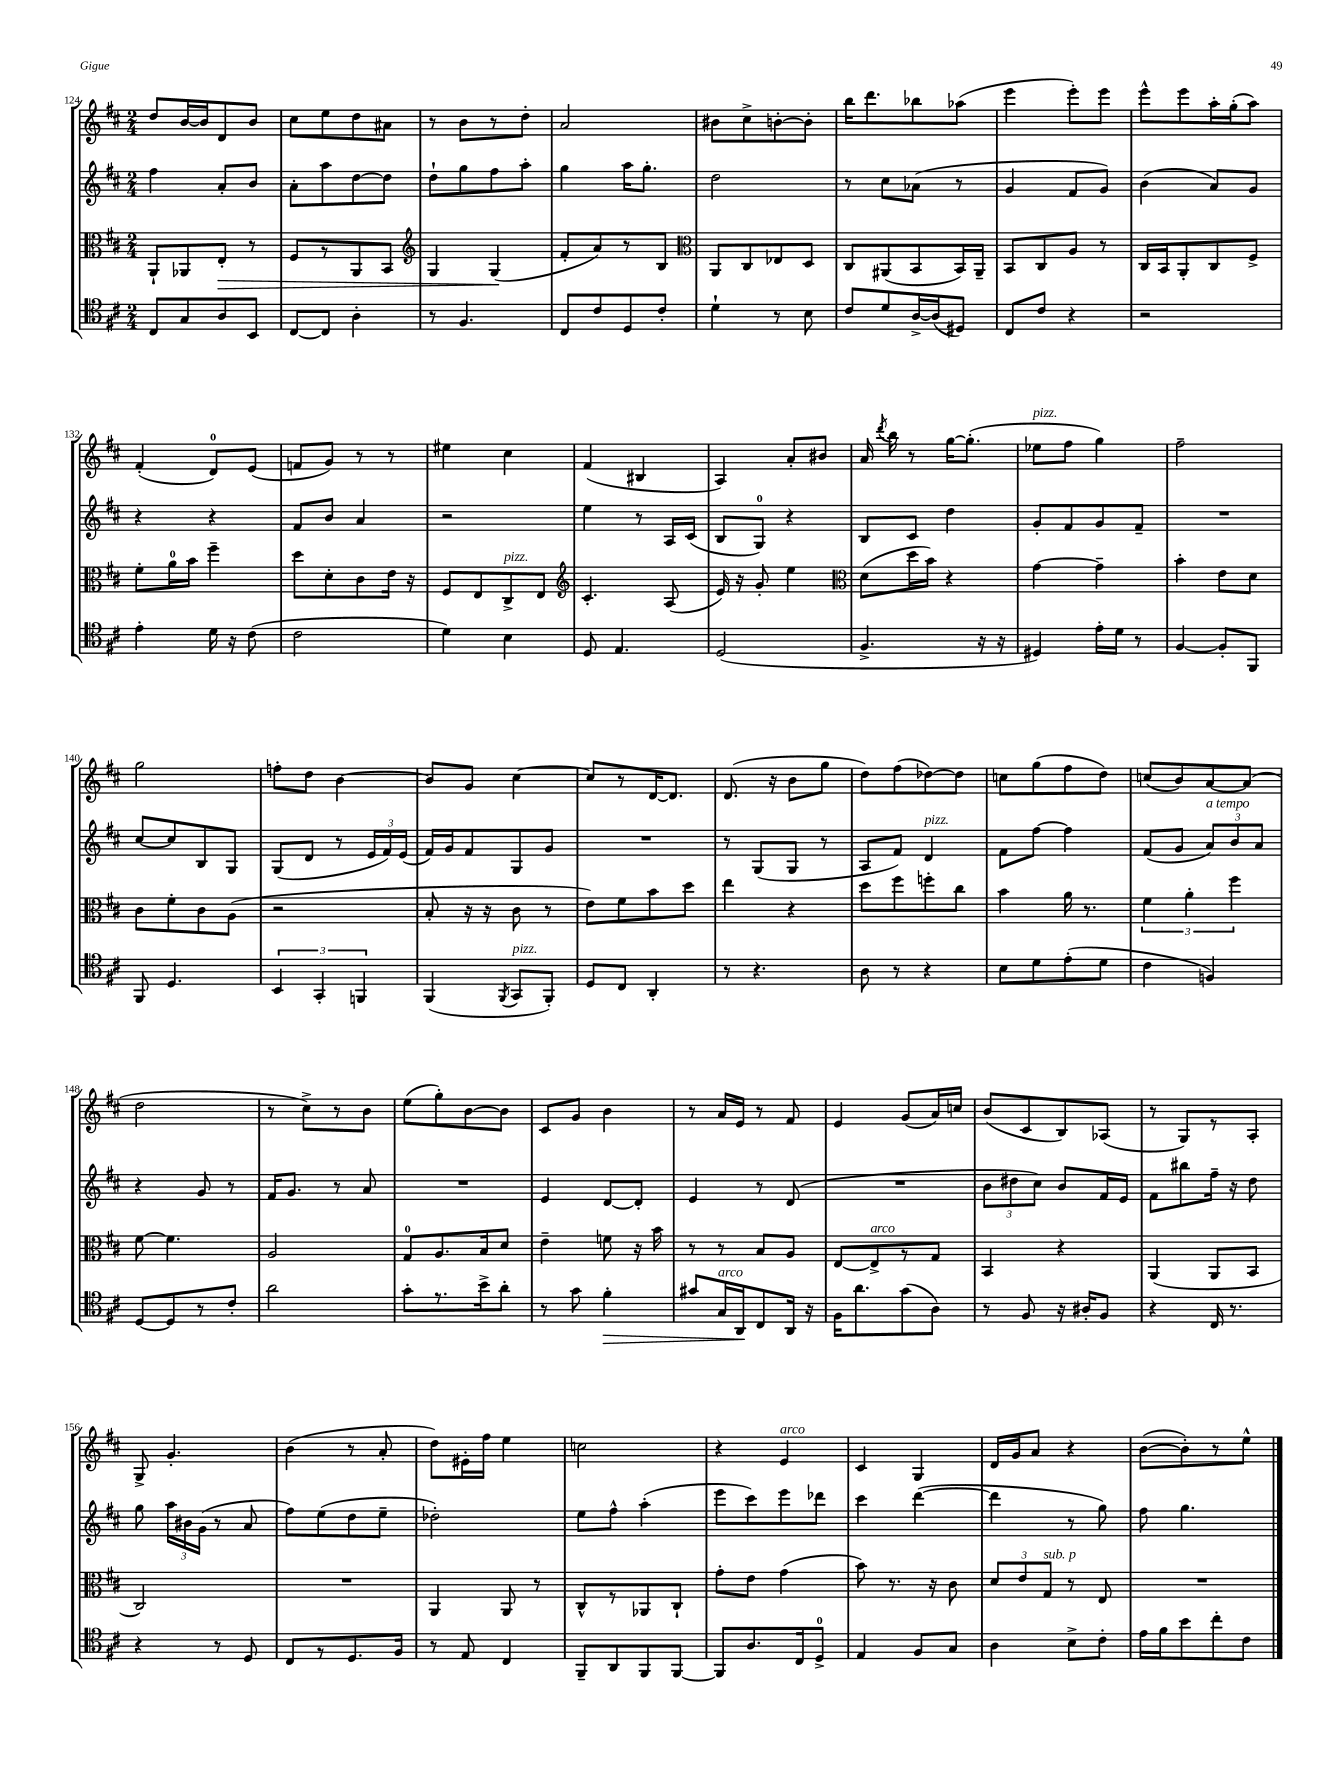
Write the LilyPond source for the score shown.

<<
\new StaffGroup <<
\new Staff = "s0" {
    \clef treble \key d \major \numericTimeSignature \time 2/4
    \autoBeamOff d''8[ b'16~ b'16 d'8 b'8] |
    cis''8[ e''8 d''8 ais'8] |
    r8 b'8[ r8 d''8]-. |
    a'2 |
    bis'8[ cis''8-> b'8~-. b'8]-. |
    b''16[ d'''8. bes''8 aes''8]( |
    e'''4 e'''8[-.) e'''8] |
    e'''8[-^ e'''8 a''16-. g''16-.( a''8]) |
    fis'4-.( d'8[-0) e'8]( |
    f'8[ g'8]) r8 r8 |
    eis''4 cis''4 |
    fis'4( bis4 |
    a4) a'8[-. bis'8] |
    a'16 \acciaccatura { d'''8 } b''16 r8 g''16[~ g''8.]-.( |
    ees''8[^\markup { \italic "pizz." } fis''8] g''4) |
    fis''2-- |
    g''2 |
    f''8[-. d''8] b'4~ |
    b'8[ g'8] cis''4~ |
    cis''8[ r8 d'16~ d'8.] |
    d'8.( r16 b'8[ g''8] |
    d''8[) fis''8( des''8~) des''8] |
    c''8[ g''8( fis''8 d''8]) |
    c''8[( b'8) a'8~ a'8]( |
    d''2 |
    r8 cis''8[->) r8 b'8] |
    e''8[( g''8-.) b'8~ b'8] |
    cis'8[ g'8] b'4 |
    r8 a'16[ e'16] r8 fis'8 |
    e'4 g'8[( a'16) c''16] |
    b'8[( cis'8 b8) aes8]( |
    r8 g8[) r8 a8]-. |
    g8-> g'4.-. |
    b'4( r8 a'8-. |
    d''8[) eis'16-. fis''16] e''4 |
    c''2 |
    r4 e'4^\markup { \italic "arco" } |
    cis'4 g4 |
    d'16[ g'16 a'8] r4 |
    b'8[~( b'8-.) r8 e''8]-^ \bar "|." |
}
\new Staff = "s1" {
    \clef treble \key d \major \numericTimeSignature \time 2/4
    \autoBeamOff fis''4 a'8[-. b'8] |
    a'8[-. a''8 d''8~ d''8] |
    d''8[-! g''8 fis''8 a''8]-. |
    g''4 a''16[ g''8.]-. |
    d''2 |
    r8 cis''8[ aes'8]( r8 |
    g'4 fis'8[ g'8]) |
    b'4( a'8[) g'8] |
    r4 r4 |
    fis'8[ b'8] a'4 |
    r2 |
    e''4 r8 a16[ cis'16]( |
    b8[ g8]-0) r4 |
    b8[ cis'8] d''4 |
    g'8[-. fis'8 g'8 fis'8]-- |
    R2 |
    cis''8[~ cis''8 b8 g8] |
    g8[( d'8] r8 \tuplet 3/2 { e'16[ fis'16) e'16]( } |
    fis'16[) g'16 fis'8 g8 g'8] |
    R2 |
    r8 g8[( g8] r8 |
    a8[ fis'8]) d'4^\markup { \italic "pizz." } |
    fis'8[ fis''8]~ fis''4 |
    fis'8[( g'8] \tuplet 3/2 { a'8[^\markup { \italic "a tempo" }) b'8 a'8] } |
    r4 g'8 r8 |
    fis'16[ g'8.] r8 a'8 |
    R2 |
    e'4 d'8[~ d'8]-. |
    e'4 r8 d'8( |
    R2 |
    \tuplet 3/2 { b'8[ dis''8 cis''8]) } b'8[ fis'16 e'16] |
    fis'8[ bis''8 fis''16]-- r16 d''8 |
    g''8 \tuplet 3/2 { a''16[ bis'16 g'16]( } r8 a'8 |
    fis''8[) e''8( d''8 e''8]-- |
    des''2-.) |
    e''8[ fis''8]-^ a''4-.( |
    e'''8[ cis'''8) e'''8 des'''8] |
    cis'''4 d'''4~( |
    d'''4 r8 g''8) |
    fis''8 g''4. \bar "|." |
}
\new Staff = "s2" {
    \clef alto \key d \major \numericTimeSignature \time 2/4
    \autoBeamOff a,8[-! aes,8 e8]-.\> r8 |
    fis8[ r8 a,8 b,8] |
    \clef treble g4 g4\!( |
    fis'8[-. a'8) r8 b8] |
    \clef alto a,8[ cis8 ees8 d8] |
    cis8[ ais,8( b,8 b,16) ais,16]-- |
    b,8[ cis8 a8] r8 |
    cis16[ b,16 a,8-. cis8 fis8]-> |
    fis'8[-. a'16-0 b'16] fis''4-- |
    d''8[ d'8-. cis'8 e'16] r16 |
    fis8[ e8 cis8->^\markup { \italic "pizz." } e8] |
    \clef treble cis'4.-. a8( |
    e'16) r16 g'8-. e''4 |
    \clef alto d'8[( d''16 b'16]) r4 |
    g'4~ g'4-- |
    b'4-. e'8[ d'8] |
    cis'8[ fis'8-. cis'8 a8]( |
    r2 |
    b8-. r16 r16 cis'8 r8 |
    e'8[) fis'8 b'8 d''8] |
    e''4 r4 |
    d''8[ fis''8 f''8-. cis''8] |
    b'4 a'16 r8. |
    \tuplet 3/2 { fis'4 a'4-. fis''4 } |
    fis'8~ fis'4. |
    a2 |
    g8[-0 a8. b16 d'8] |
    e'4-- f'8 r16 b'16 |
    r8 r8 b8[ a8] |
    e8[~ e8->^\markup { \italic "arco" } r8 g8] |
    b,4 r4 |
    a,4( a,8[ b,8] |
    cis2) |
    R2 |
    a,4 a,8 r8 |
    cis8[-^ r8 aes,8 cis8]-! |
    g'8[-. e'8] g'4( |
    b'8) r8. r16 cis'8 |
    \tuplet 3/2 { d'8[ e'8 g8]^\markup { \italic "sub. p" } } r8 e8 |
    R2 \bar "|." |
}
\new Staff = "s3" {
    \clef tenor \key d \major \numericTimeSignature \time 2/4
    \autoBeamOff cis8[ g8 a8 b,8] |
    cis8[~ cis8] a4-. |
    r8 fis4. |
    cis8[ cis'8 d8 cis'8]-. |
    d'4-! r8 b8 |
    cis'8[ d'8 a16~-> a16( dis8]) |
    cis8[ cis'8] r4 |
    r2 |
    e'4-. d'16 r16 cis'8( |
    cis'2 |
    d'4) b4 |
    d8 e4. |
    d2( |
    fis4.-> r16 r16 |
    dis4) e'16[-. d'16] r8 |
    fis4~ fis8[-. fis,8] |
    fis,8 d4. |
    \tuplet 3/2 { b,4 g,4-. f,4 } |
    fis,4( \acciaccatura { fis,8 } g,8[^\markup { \italic "pizz." } fis,8]-.) |
    d8[ cis8] a,4-. |
    r8 r4. |
    a8 r8 r4 |
    b8[ d'8 e'8-.( d'8] |
    cis'4 f4) |
    d8[~ d8 r8 cis'8]-. |
    a'2 |
    g'8[-. r8. b'16-> a'8]-. |
    r8 g'8 fis'4-.\> |
    gis'8[ g16^\markup { \italic "arco" } a,16\! cis8 a,16] r16 |
    fis16[ a'8. g'8( a8]) |
    r8 fis8 r16 ais16[-. fis8] |
    r4 cis16 r8. |
    r4 r8 d8 |
    cis8[ r8 d8. fis16] |
    r8 e8 cis4 |
    fis,8[-- a,8 fis,8 fis,8]~ |
    fis,8[ a8. cis16 d8]-0-> |
    e4 fis8[ g8] |
    a4 b8[-> cis'8]-. |
    e'16[ fis'16 b'8 cis''8-. cis'8] \bar "|." |
}
>>
>>
\layout { \context { \Score currentBarNumber = #124 } }
